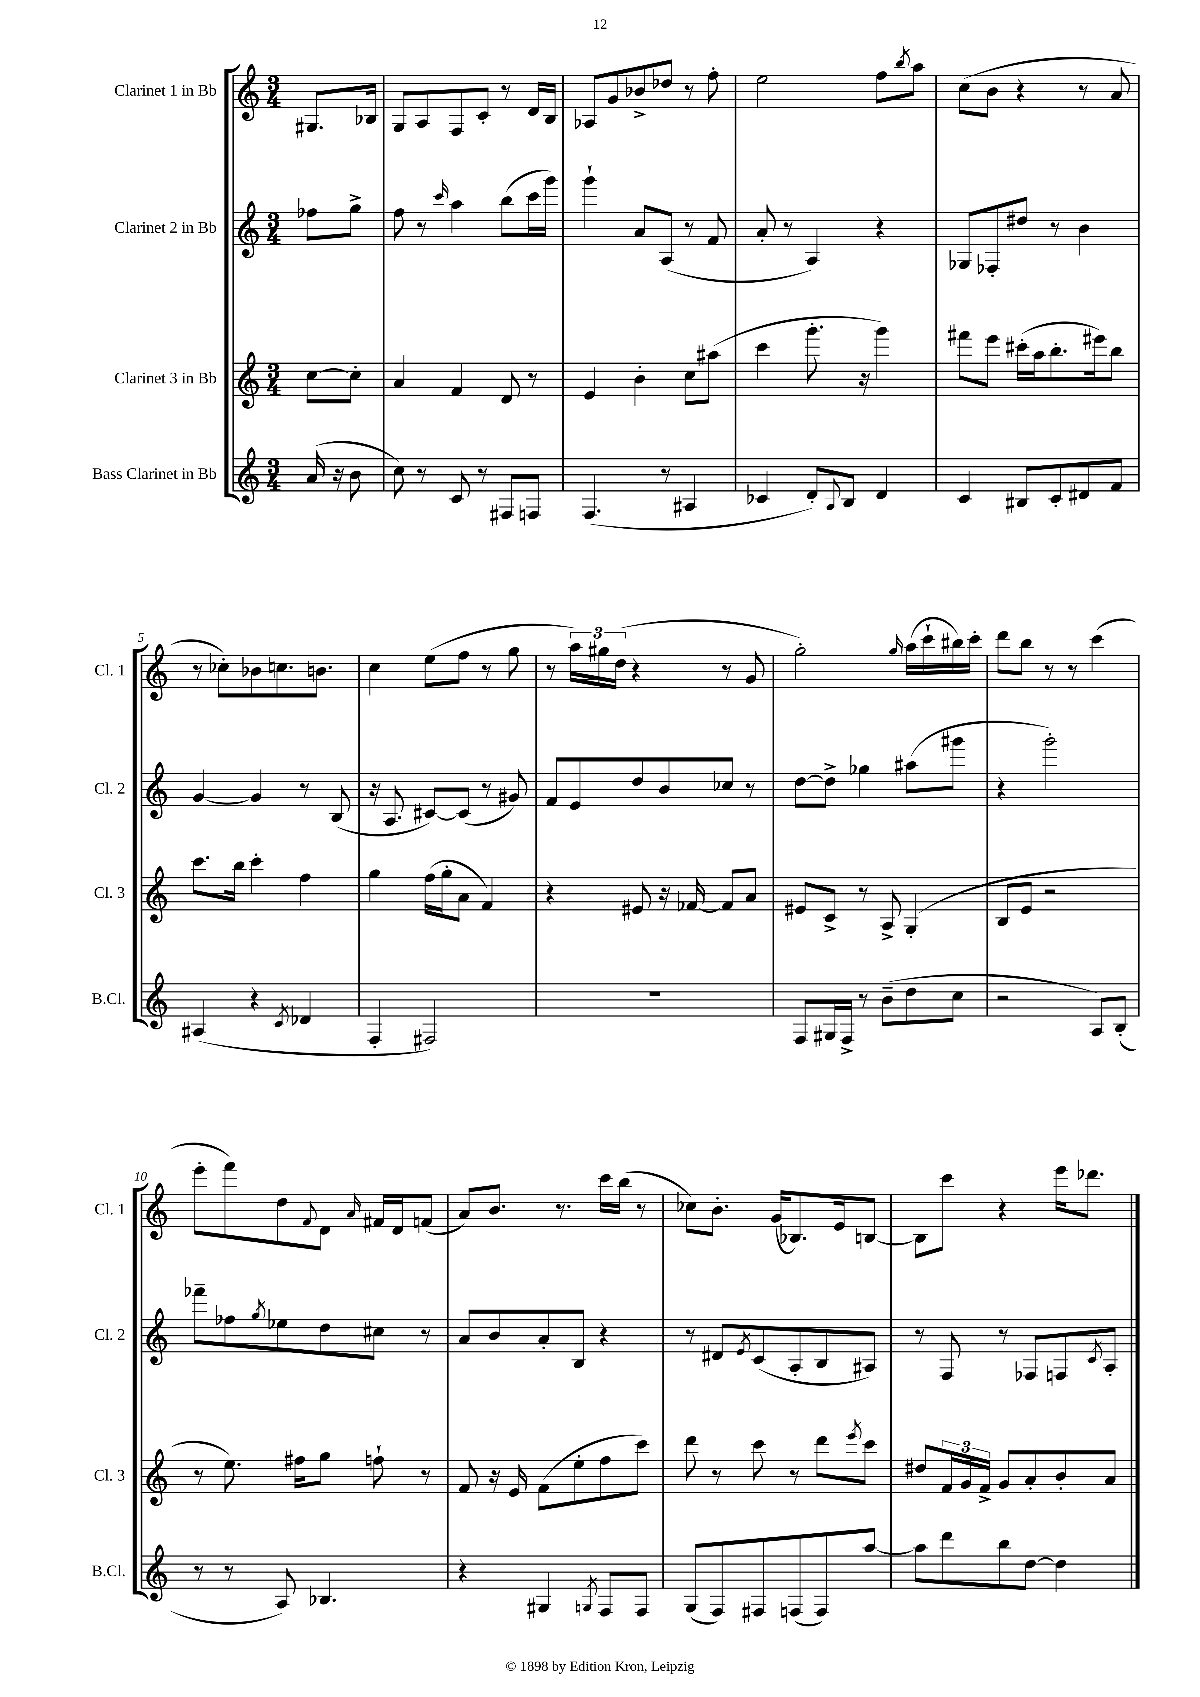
<<
\new StaffGroup <<
\new Staff = "s0" \with { instrumentName = "Clarinet 1 in Bb" shortInstrumentName = "Cl. 1" } {
    \clef treble \key c \major \numericTimeSignature \time 3/4 \partial 4
    gis8. bes16 |
    g8 a8 f8 c'8-. r8 d'16 b16 |
    aes8 g'8 bes'8-> des''8 r8 f''8-. |
    e''2 f''8 \acciaccatura { b''8 } a''8 |
    c''8( b'8 r4 r8 a'8 |
    r8 ces''8-.) bes'8 c''8. b'8. |
    c''4 e''8( f''8 r8 g''8 |
    r8 \tuplet 3/2 { a''16) gis''16 d''16( } r4 r8 g'8 |
    g''2-.) \grace { g''16 } a''16( c'''16-! bis''16) c'''16-. |
    d'''8 b''8 r8 r8 c'''4( |
    e'''8-. f'''8) d''8 \appoggiatura { f'8 } d'8 \grace { a'16 } fis'16 d'16 f'8( |
    a'8) b'8. r8. c'''16 b''16( r8 |
    ces''8) b'8.-. g'16( bes8.) e'16 b8~ |
    b8 c'''8 r4 e'''16 des'''8. \bar "|." |
}
\new Staff = "s1" \with { instrumentName = "Clarinet 2 in Bb" shortInstrumentName = "Cl. 2" } {
    \clef treble \key c \major \numericTimeSignature \time 3/4 \partial 4
    fes''8 g''8-> |
    f''8 r8 \grace { c'''16 } a''4 b''8( c'''16 g'''16) |
    g'''4-! a'8 a8( r8 f'8 |
    a'8-. r8 a4) r4 |
    ges8 fes8-. dis''8 r8 b'4 |
    g'4~ g'4 r8 b8( |
    r16 a8. cis'8~) cis'8( r8 gis'8) |
    f'8 e'8 d''8 b'8 ces''8 r8 |
    d''8~ d''8-> ges''4 ais''8( gis'''8 |
    r4 g'''2-.) |
    fes'''8-- fes''8 \acciaccatura { g''8 } ees''8 d''8 cis''8 r8 |
    a'8 b'8 a'8-. b8 r4 |
    r8 dis'8 \acciaccatura { e'8 } c'8( a8-. b8 ais8) |
    r8 f8 r8 fes8 f8 \acciaccatura { c'8 } a8-. \bar "|." |
}
\new Staff = "s2" \with { instrumentName = "Clarinet 3 in Bb" shortInstrumentName = "Cl. 3" } {
    \clef treble \key c \major \numericTimeSignature \time 3/4 \partial 4
    c''8~ c''8-. |
    a'4 f'4 d'8 r8 |
    e'4 b'4-. c''8 ais''8( |
    c'''4 g'''8.-. r16 g'''4) |
    fis'''8 e'''8 cis'''16-.( a''16 b''8.-. eis'''16) b''8 |
    c'''8. b''16 c'''4-. f''4 |
    g''4 f''16( g''16-. a'8 f'4) |
    r4 eis'8 r16 fes'16~ fes'8 a'8 |
    eis'8 c'8-> r8 a8-> g4-.( |
    b8 e'8 r2 |
    r8 e''8.) fis''16 g''8 f''8-! r8 |
    f'8 r16 e'16 f'8( e''8-. f''8 c'''8) |
    d'''8 r8 c'''8 r8 d'''8 \acciaccatura { e'''8 } c'''8 |
    dis''8 \tuplet 3/2 { f'16 g'16 f'16-> } g'8 a'8-. b'8-. a'8 \bar "|." |
}
\new Staff = "s3" \with { instrumentName = "Bass Clarinet in Bb" shortInstrumentName = "B.Cl." } {
    \clef treble \key c \major \numericTimeSignature \time 3/4 \partial 4
    a'16( r16 b'8 |
    c''8) r8 c'8 r8 fis8 f8 |
    f4.( r8 ais4 |
    ces'4 d'8-.) \appoggiatura { a8 } b8 d'4 |
    c'4 bis8 c'8-. dis'8 f'8 |
    ais4( r4 \acciaccatura { c'8 } des'4 |
    f4-. fis2) |
    R2. |
    f8 gis16 f16-> r8 b'8--( d''8 c''8 |
    r2 a8) b8-.( |
    r8 r8 a8) bes4. |
    r4 gis4 \acciaccatura { g8 } f8 f8 |
    g8( f8) fis8 f8( f8) a''8~ |
    a''8 d'''8 b''8 d''8~ d''4 \bar "|." |
}
>>
>>
